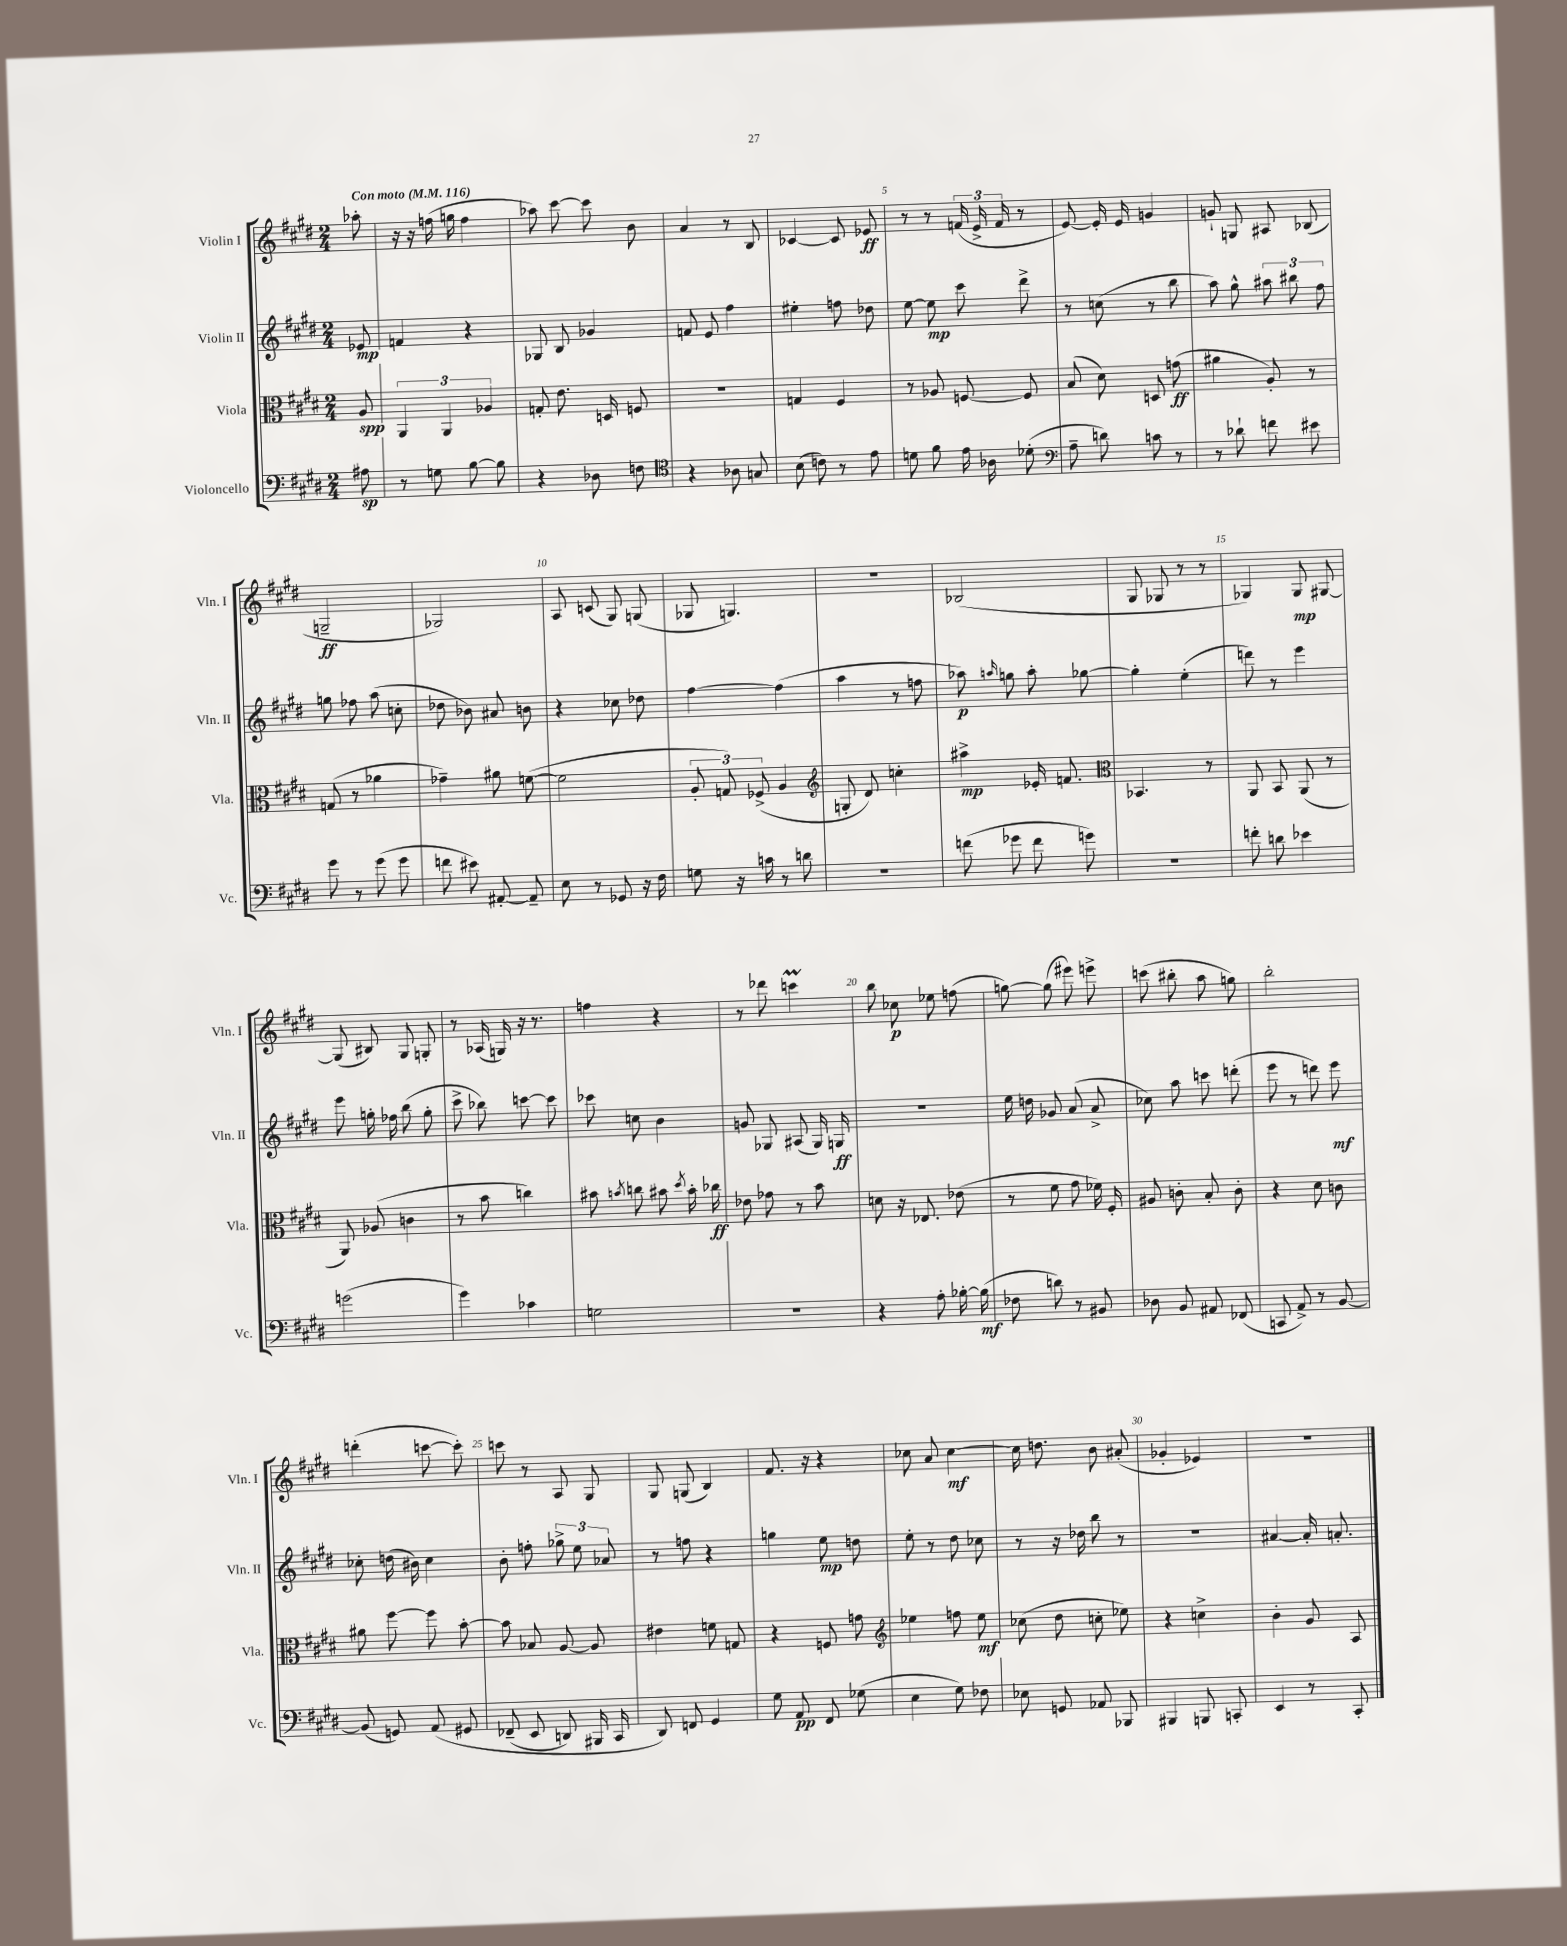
<<
\new StaffGroup <<
\new Staff = "s0" \with { instrumentName = "Violin I" shortInstrumentName = "Vln. I" } {
    \clef treble \key e \major \numericTimeSignature \time 2/4 \partial 8 \tempo "Con moto" 4 = 116
    \autoBeamOff aes''8-. |
    r16 r16 f''16( g''16 f''4 |
    aes''8) cis'''8~ cis'''8 b'8 |
    a'4 r8 b8 |
    ces'4~ ces'8 ees'8\ff |
    r8 r8 \tuplet 3/2 { f'16( e'16-> f'16 } r8 |
    e'8~) e'16-. e'16 g'4 |
    g'8-! g8 ais8 bes8( |
    g2--\ff |
    ges2) |
    a8 c'8( gis8) g8( |
    ges8 g4.) |
    r2 |
    bes2( |
    gis8 ges8 r8 r8 |
    ges4) ges8\mp gis8~ |
    gis8( bis8) gis8 g8-. |
    r8 aes16( g16) r16 r8. |
    f''4 r4 |
    r8 des'''8 c'''4\prall |
    b''8 ces''8\p ees''8 f''8( |
    g''8~) g''8( eis'''8) e'''8-> |
    c'''8( bis''8-. a''8 g''8) |
    b''2-. |
    d'''4-.( c'''8~ c'''8-.) |
    c'''8 r8 a8 gis8 |
    gis8 g8( b4) |
    fis'8. r16 r4 |
    ces''8 a'8 ces''4~\mf |
    ces''16 d''8. b'8 ais'8-.( |
    ges'4-. ees'4) |
    R2 \bar "|." |
}
\new Staff = "s1" \with { instrumentName = "Violin II" shortInstrumentName = "Vln. II" } {
    \clef treble \key e \major \numericTimeSignature \time 2/4 \partial 8
    \autoBeamOff ees'8\mp |
    f'4 r4 |
    ges8 b8 ges'4 |
    f'8 e'8 fis''4 |
    eis''4-. f''8 des''8 |
    e''8~ e''8\mp cis'''8 dis'''8-> |
    r8 c''8( r8 b''8 |
    a''8) gis''8-^ \tuplet 3/2 { ais''8 bis''8 fis''8 } |
    g''8 fes''8 a''8( c''8-. |
    des''8 bes'8) ais'8 b'8 |
    r4 ces''8 des''8 |
    fis''4~ fis''4( |
    a''4 r8 f''8 |
    aes''8\p) \grace { a''16 } g''8 a''8-. ges''8~ |
    ges''4-. e''4-.( |
    d'''8) r8 e'''4 |
    e'''8 g''16-. fes''16 b''8( g''8-. |
    cis'''8-> bes''8) c'''8~ c'''8 |
    ces'''8 c''8 b'4 |
    g'8 ges8 ais8( ges16) g16\ff |
    R2 |
    e''16 d''16 ges'8 a'8( a'8-> |
    ces''8) a''8 c'''8 d'''8-.( |
    e'''8 r8 d'''8) e'''8\mf |
    ces''8-. d''16( bis'16) ces''4 |
    b'8-. f''8-. \tuplet 3/2 { ges''8-> e''8 aes'8 } |
    r8 f''8 r4 |
    g''4 e''8\mp d''8 |
    e''8-. r8 dis''8 ces''8 |
    r8 r16 des''16 b''8 r8 |
    R2 |
    ais'4~ ais'16-. a'8.-. \bar "|." |
}
\new Staff = "s2" \with { instrumentName = "Viola" shortInstrumentName = "Vla." } {
    \clef alto \key e \major \numericTimeSignature \time 2/4 \partial 8
    \autoBeamOff a8\spp |
    \tuplet 3/2 { a,4 a,4 aes4 } |
    g8-. e'8. d16 f8 |
    R2 |
    g4 fis4 |
    r8 aes8 f8~ f8 |
    b8( dis'8) d8 g'8\ff( |
    ais'4 a8-.) r8 |
    g8( r8 aes'4 |
    ges'4--) ais'8 f'8~( |
    f'2 |
    \tuplet 3/2 { a8-. g8) fes8->( } a4 |
    \clef treble g8-. dis'8) c''4-. |
    ais''4->\mp ees'16-. f'8. |
    \clef alto bes,4. r8 |
    a,8 b,8 a,8( r8 |
    a,8) aes8( c'4 |
    r8 b'8 c''4) |
    bis'8 \acciaccatura { b'8 } c''8 bis'8 \acciaccatura { dis''8 } bis'16-. ces''16\ff |
    ees'8 ges'8 r8 b'8 |
    d'8 r16 ees8. ees'8( |
    r8 fis'8 gis'8 fes'16) fis16-. |
    ais8 c'8-. b8-. c'8-. |
    r4 dis'8 c'8 |
    ais'8 fis''8~ fis''8 b'8~-. |
    b'8 bes8 a8~ a8 |
    eis'4 f'8 g8 |
    r4 f8 g'8 |
    \clef treble ees''4 f''8 ees''8\mf |
    ces''8( dis''8 c''8-. ees''8) |
    r4 c''4-> |
    b'4-. gis'8 a8 \bar "|." |
}
\new Staff = "s3" \with { instrumentName = "Violoncello" shortInstrumentName = "Vc." } {
    \clef bass \key e \major \numericTimeSignature \time 2/4 \partial 8
    \autoBeamOff ais8\sp |
    r8 g8 b8~ b8 |
    r4 des8 f8 |
    \clef tenor r4 aes8 g8 |
    b8( c'8) r8 e'8 |
    d'8 fis'8 e'16 aes16 des'8-.( |
    \clef bass a8-- d'8) c'8 r8 |
    r8 des'8-! f'8 eis'8 |
    gis'8 r8 gis'8( gis'8 |
    f'8 eis'8) ais,8~-. ais,8-- |
    e8 r8 ges,8 r16 fis16 |
    g8 r16 c'16 r8 d'8 |
    R2 |
    f'8( ges'8 f'8 g'8) |
    R2 |
    f'8-. d'8 ees'4 |
    g'2( |
    gis'4) ces'4 |
    g2 |
    R2 |
    r4 a8-. bes16~-. bes16\mf( |
    fes8 d'8) r8 bis,8 |
    des8 b,8 ais,8 fes,8( |
    c,8 a,8->) r8 b,8~ |
    b,8( g,8) a,8\( gis,8 |
    fes,8--( e,8 d,8) bis,,16 cis,16 |
    dis,8\) f,8 gis,4 |
    gis8 a,8\pp fis,8 ges8( |
    e4 gis8) fes8 |
    ees8 g,8 aes,8 bes,,8 |
    bis,,4 b,,8 c,8-. |
    e,4 r8 cis,8-. \bar "|." |
}
>>
>>
\layout { \context { \Score \override BarNumber.break-visibility = ##(#f #t #t) barNumberVisibility = #(every-nth-bar-number-visible 5) } }
